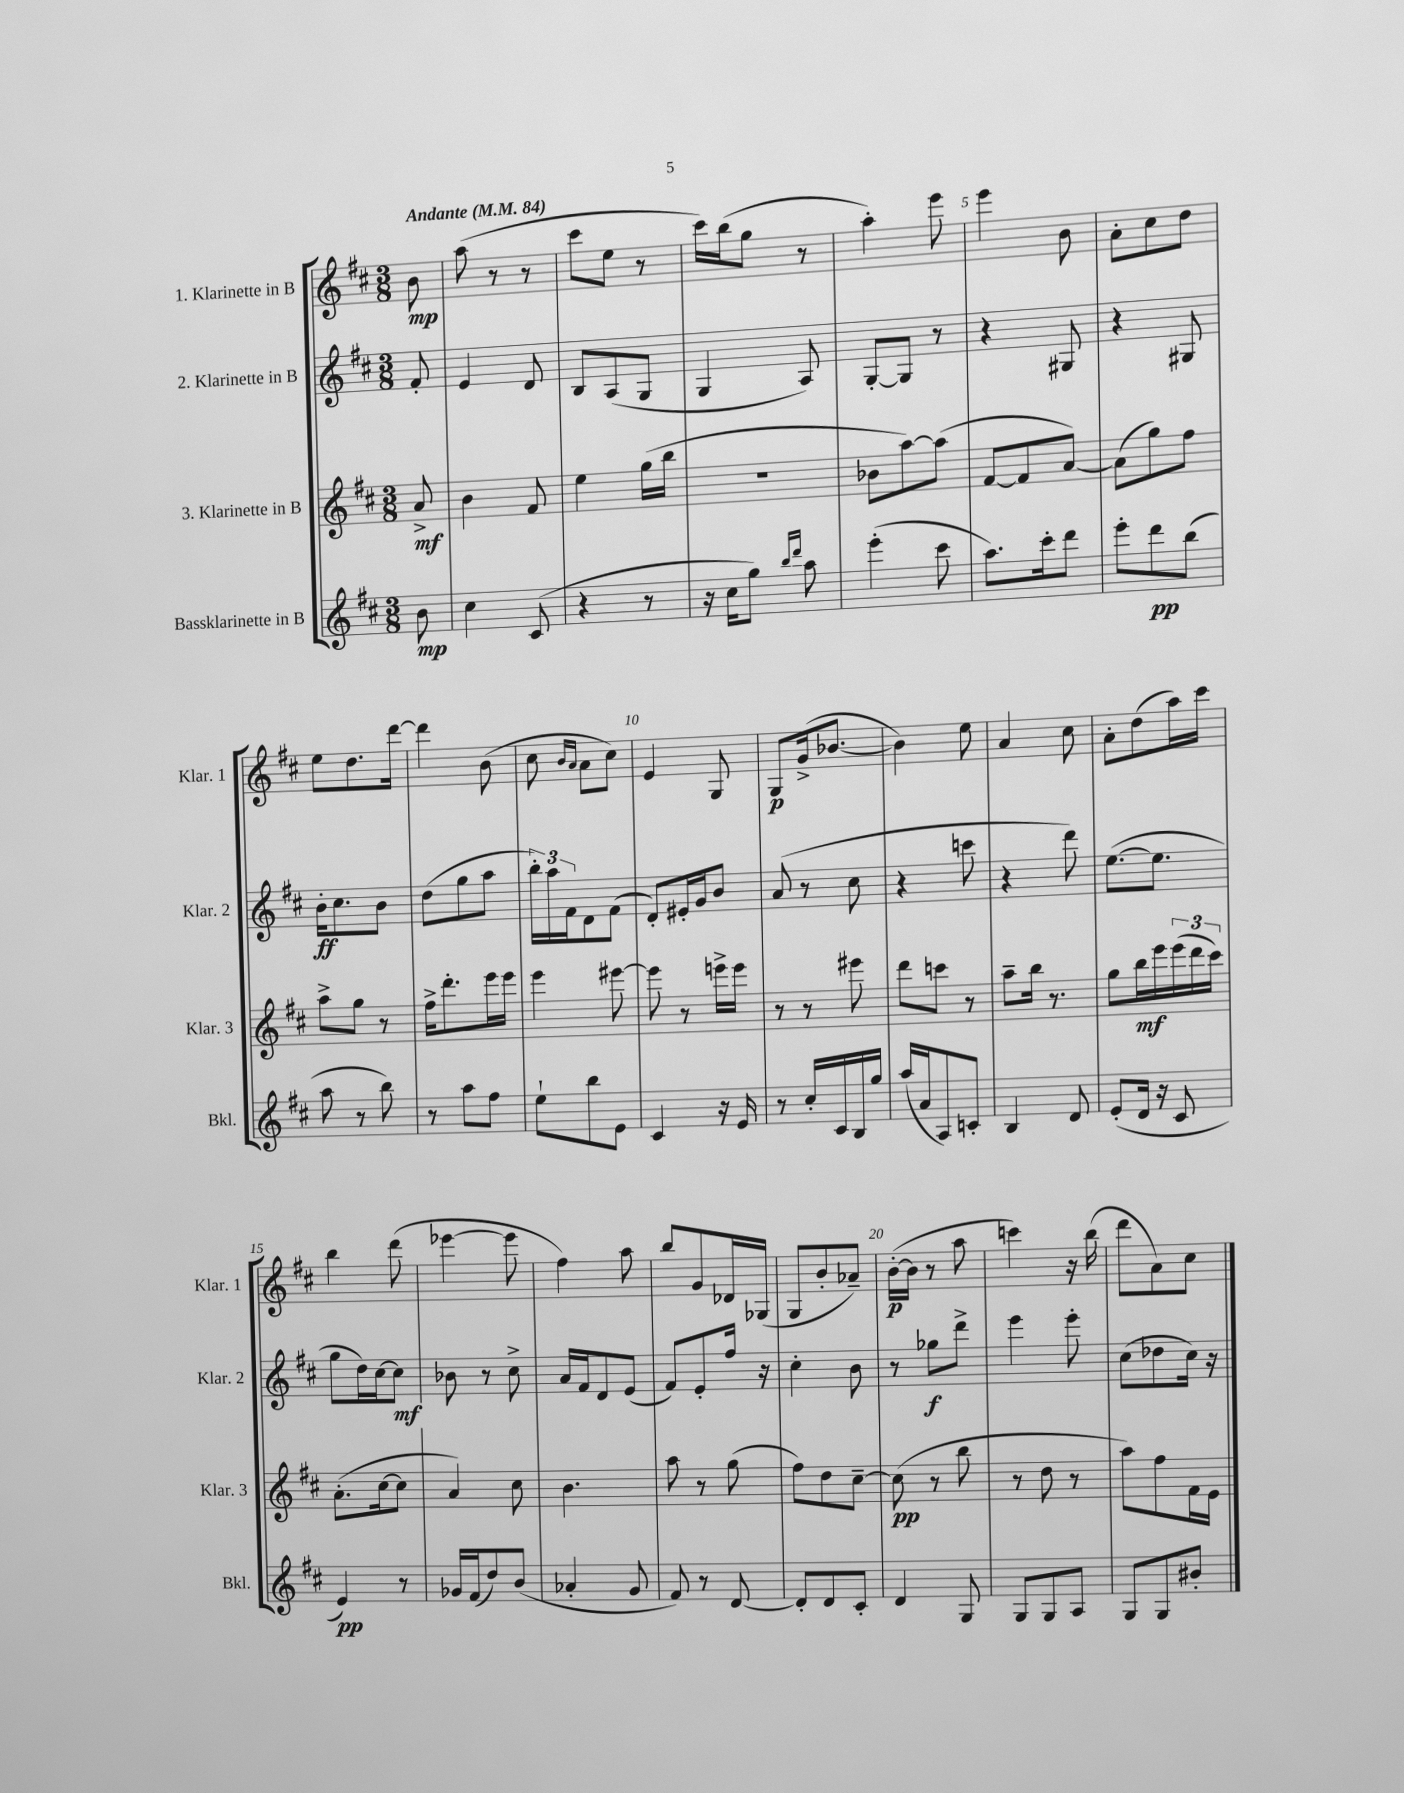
<<
\new StaffGroup <<
\new Staff = "s0" \with { instrumentName = "1. Klarinette in B" shortInstrumentName = "Klar. 1" } {
    \clef treble \key d \major \numericTimeSignature \time 3/8 \partial 8 \tempo "Andante" 4 = 84
    b'8\mp |
    a''8( r8 r8 |
    cis'''8 e''8 r8 |
    cis'''16) b''16( g''8 r8 |
    a''4-.) e'''8 |
    e'''4 b'8 |
    a'8-. cis''8 d''8 |
    e''8 d''8. d'''16~ |
    d'''4 b'8( |
    cis''8 \grace { b'16 a'16 } a'8 cis''8) |
    e'4 g8 |
    g8\p g'16->( bes'8.~ |
    bes'4) e''8 |
    a'4 cis''8 |
    a'8-. d''8( a''16) cis'''16 |
    b''4 d'''8( |
    ees'''4~ ees'''8 |
    fis''4) a''8 |
    b''8 g'8 des'16 ges16( |
    g8 b'8-. aes'8--) |
    b'16~-.\p( b'16 r8 a''8 |
    c'''4) r16 b''16( |
    d'''8 a'8) cis''8 \bar "|." |
}
\new Staff = "s1" \with { instrumentName = "2. Klarinette in B" shortInstrumentName = "Klar. 2" } {
    \clef treble \key d \major \numericTimeSignature \time 3/8 \partial 8
    fis'8-. |
    e'4 d'8 |
    b8 a8( g8 |
    g4 a8) |
    g8~-. g8 r8 |
    r4 gis8 |
    r4 gis8 |
    b'16-.\ff cis''8. b'8 |
    d''8( g''8 a''8 |
    \tuplet 3/2 { b''16-.) a''16 fis'16 } d'8 fis'8( |
    d'8-.) eis'16-. g'16 b'8 |
    a'8( r8 cis''8 |
    r4 c'''8 |
    r4 d'''8) |
    e''8.~( e''8. |
    g''8 d''16) cis''16~ cis''8\mf |
    bes'8 r8 cis''8-> |
    a'16 fis'16 d'8 e'8( |
    fis'8) e'8-. fis''16 r16 |
    cis''4-. b'8 |
    r8 ges''8\f d'''8-> |
    e'''4 e'''8-. |
    cis''8( des''8 cis''16) r16 \bar "|." |
}
\new Staff = "s2" \with { instrumentName = "3. Klarinette in B" shortInstrumentName = "Klar. 3" } {
    \clef treble \key d \major \numericTimeSignature \time 3/8 \partial 8
    a'8->\mf |
    b'4 fis'8 |
    e''4 g''16( b''16 |
    r4. |
    bes'8 a''8~) a''8( |
    fis'8~ fis'8 a'8~) |
    a'8( g''8) fis''8 |
    a''8-> g''8 r8 |
    fis''16-> d'''8.-. e'''16 e'''16 |
    e'''4 eis'''8~ |
    eis'''8 r8 e'''16-> e'''16 |
    r8 r8 eis'''8 |
    d'''8 c'''8 r8 |
    a''8-- b''16 r8. |
    g''8 b''16\mf e'''16 \tuplet 3/2 { e'''16( d'''16 cis'''16) } |
    a'8.-.( cis''16~ cis''8 |
    a'4) cis''8 |
    b'4. |
    a''8 r8 g''8( |
    fis''8) d''8 cis''8~-- |
    cis''8\pp( r8 b''8 |
    r8 d''8 r8 |
    a''8) fis''8 fis'16 e'16 \bar "|." |
}
\new Staff = "s3" \with { instrumentName = "Bassklarinette in B" shortInstrumentName = "Bkl." } {
    \clef treble \key d \major \numericTimeSignature \time 3/8 \partial 8
    b'8\mp |
    cis''4 cis'8( |
    r4 r8 |
    r16 cis''16 g''8) \grace { b''16 d'''16 } a''8 |
    e'''4-.( cis'''8 |
    a''8.) cis'''16-. d'''8 |
    e'''8-. d'''8\pp b''8( |
    a''8 r8 b''8) |
    r8 a''8 fis''8 |
    e''8-! b''8 e'8 |
    cis'4 r16 e'16 |
    r8 cis''16-. cis'16 b16 g''16 |
    a''16( a'16 a8) c'8-. |
    b4 d'8 |
    e'8-.( d'16 r16 cis'8 |
    e'4\pp) r8 |
    ges'16 fis'16( d''8) b'8( |
    aes'4-. g'8 |
    fis'8) r8 d'8~ |
    d'8-. d'8 cis'8-. |
    d'4 g8 |
    g8 g8 a8 |
    g8 g8 bis'8-. \bar "|." |
}
>>
>>
\layout { \context { \Score \override BarNumber.break-visibility = ##(#f #t #t) barNumberVisibility = #(every-nth-bar-number-visible 5) } }
